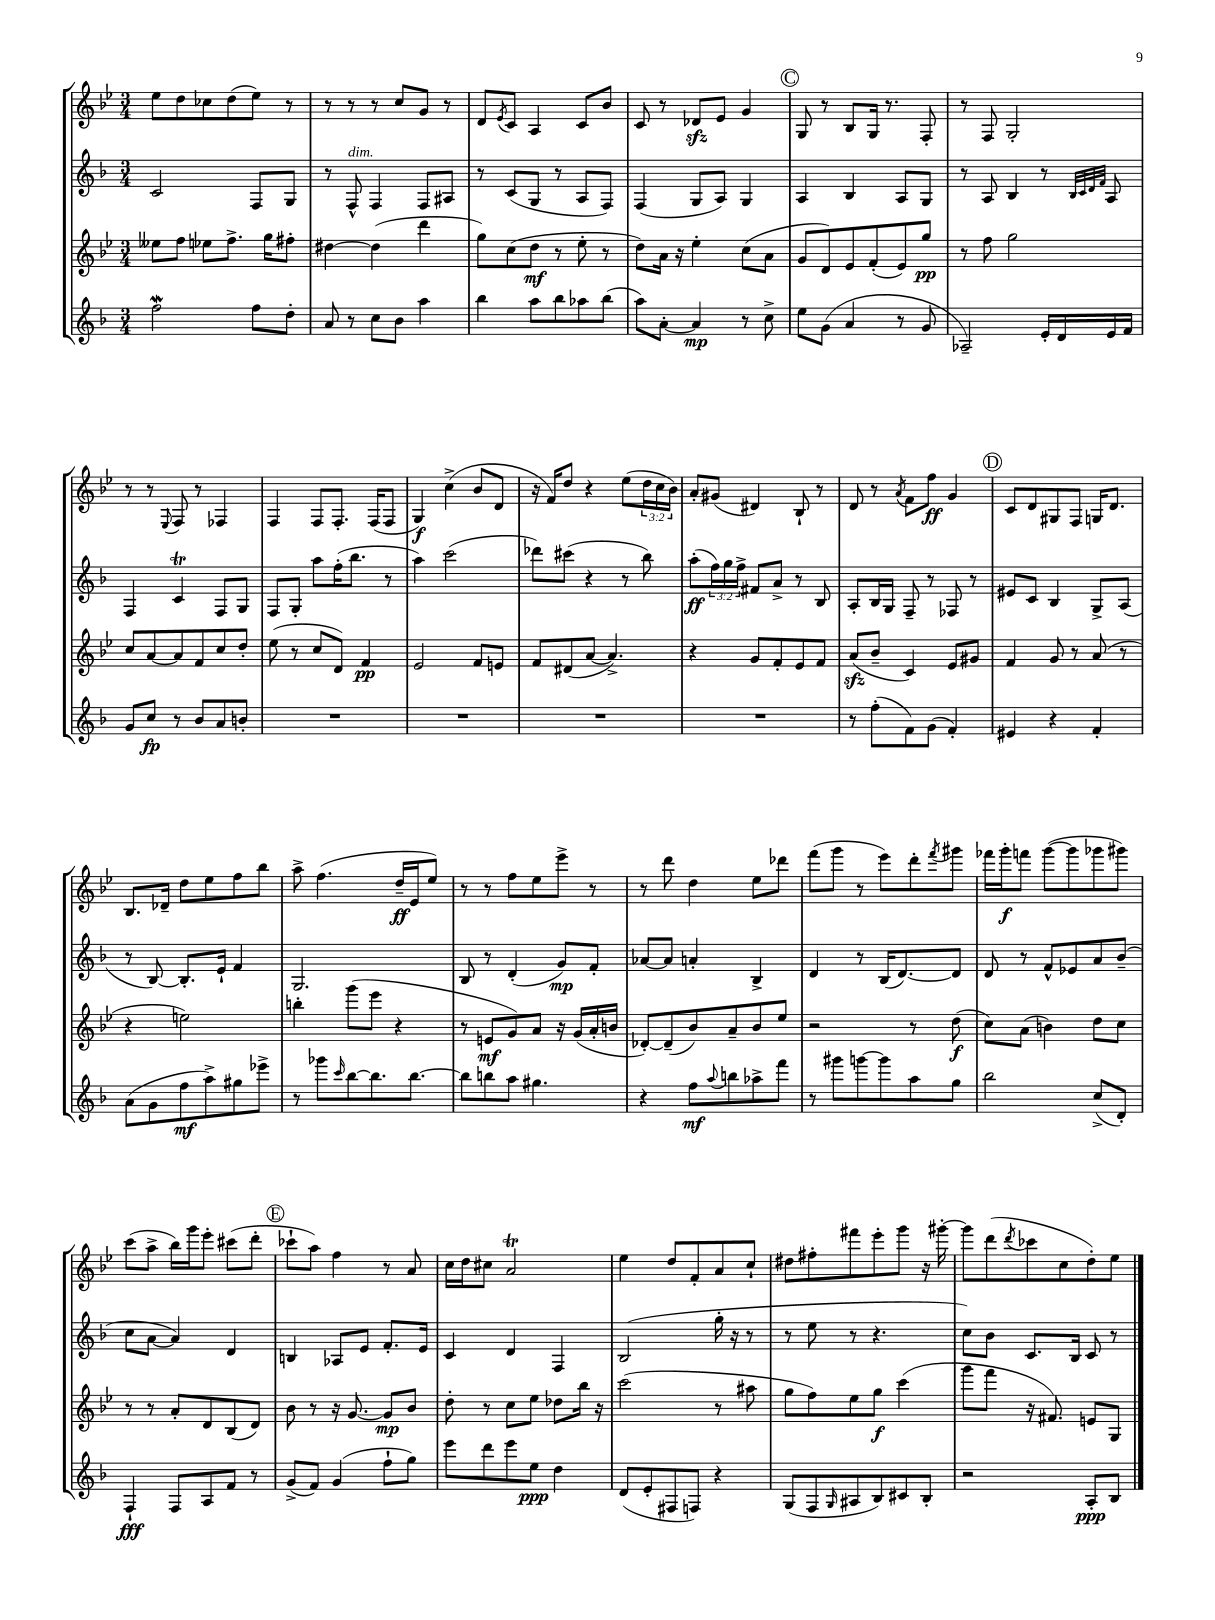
<<
\new StaffGroup <<
\new Staff = "s0" {
    \clef treble \key bes \major \numericTimeSignature \time 3/4 \override Staff.TupletNumber.text = #tuplet-number::calc-fraction-text
    ees''8 d''8 ces''8 d''8( ees''8) r8 |
    r8 r8 r8 c''8 g'8 r8 |
    d'8 \acciaccatura { ees'8 } c'8 a4 c'8 bes'8 |
    c'8 r8 des'8\sfz ees'8 g'4 |
    \mark \markup { \circle "C" } g8 r8 bes8 g16 r8. f8-. |
    r8 f8 g2-. |
    r8 r8 \appoggiatura { ees8 } f8 r8 fes4 |
    f4 f8 f8.-. f16( f8 |
    g4\f) c''4->( bes'8 d'8 |
    r16 f'16) d''8 r4 ees''8( \tuplet 3/2 { d''16 c''16 bes'16) } |
    a'8-. gis'8( dis'4) bes8-! r8 |
    d'8 r8 \acciaccatura { a'8 } f'8 f''8\ff g'4 |
    \mark \markup { \circle "D" } c'8 d'8 gis8 f8 g16 d'8. |
    bes8. des'16-- d''8 ees''8 f''8 bes''8 |
    a''8-> f''4.( d''16--\ff ees'16 ees''8) |
    r8 r8 f''8 ees''8 ees'''8-> r8 |
    r8 d'''8 d''4 ees''8 des'''8 |
    f'''8( g'''8 r8 ees'''8) d'''8-. \acciaccatura { f'''8 } gis'''8 |
    fes'''16 g'''16-.\f f'''8 g'''8~( g'''8 ges'''8 gis'''8) |
    c'''8( a''8-> bes''16) g'''16 ees'''8-. cis'''8( d'''8-. |
    \mark \markup { \circle "E" } ces'''8-! a''8) f''4 r8 a'8 |
    c''16 d''16 cis''8 a'2\trill |
    ees''4 d''8 f'8-. a'8 c''8-! |
    dis''8 fis''8-. fis'''8 ees'''8-. g'''8 r16 gis'''16~-. |
    gis'''8 d'''8( \acciaccatura { d'''8 } ces'''8 c''8 d''8-.) ees''8 \bar "|." |
}
\new Staff = "s1" {
    \clef treble \key f \major \numericTimeSignature \time 3/4 \override Staff.TupletNumber.text = #tuplet-number::calc-fraction-text
    c'2 f8 g8 |
    r8 f8-^^\markup { \italic "dim." } f4 f8 ais8 |
    r8 c'8( g8 r8 a8 f8) |
    f4( g8 a8) g4 |
    \mark \markup { \circle "C" } a4 bes4 a8 g8 |
    r8 a8 bes4 r8 \grace { bes32 c'32 d'32 f'32 } a8 |
    f4 c'4\trill f8 g8 |
    f8 g8-. a''8 f''16-.( bes''8. r8 |
    a''4) c'''2( |
    des'''8) cis'''8( r4 r8 bes''8) |
    a''8-.\ff( \tuplet 3/2 { f''16) g''16 f''16-> } fis'8 a'8-> r8 bes8 |
    a8-. bes16 g16 f8-- r8 fes8 r8 |
    \mark \markup { \circle "D" } eis'8 c'8 bes4 g8-> a8( |
    r8 bes8~) bes8.-. e'16-! f'4 |
    g2. |
    bes8 r8 d'4-.( g'8\mp) f'8-. |
    aes'8~ aes'8 a'4-. bes4-> |
    d'4 r8 bes16( d'8.~) d'8 |
    d'8 r8 f'8-^ ees'8 a'8 bes'8--( |
    c''8 a'8~ a'4) d'4 |
    \mark \markup { \circle "E" } b4 aes8 e'8 f'8.-. e'16 |
    c'4 d'4 f4 |
    bes2( g''16-. r16 r8 |
    r8 e''8 r8 r4. |
    c''8) bes'8 c'8. bes16 c'8 r8 \bar "|." |
}
\new Staff = "s2" {
    \clef treble \key bes \major \numericTimeSignature \time 3/4
    eeses''8 f''8 ees''8 f''8.-> g''16 fis''8-. |
    dis''4~ dis''4( d'''4 |
    g''8) c''8( d''8\mf r8 ees''8-. r8 |
    d''8) a'16 r16 ees''4-. c''8( a'8 |
    \mark \markup { \circle "C" } g'8 d'8) ees'8 f'8-.( ees'8) g''8\pp |
    r8 f''8 g''2 |
    c''8 a'8~ a'8 f'8 c''8 d''8-. |
    ees''8( r8 c''8 d'8) f'4\pp |
    ees'2 f'8 e'8 |
    f'8 dis'8( a'8~ a'4.->) |
    r4 g'8 f'8-. ees'8 f'8 |
    a'8\sfz( bes'8-- c'4) ees'8 gis'8 |
    \mark \markup { \circle "D" } f'4 g'8 r8 a'8( r8 |
    r4 e''2) |
    b''4-. g'''8( ees'''8 r4 |
    r8 e'8\mf g'8) a'8 r16 g'16( a'16-. b'16 |
    des'8~-.) des'8--( bes'8) a'8-- bes'8 ees''8 |
    r2 r8 d''8\f( |
    c''8) a'8( b'4) d''8 c''8 |
    r8 r8 a'8-. d'8 bes8( d'8) |
    \mark \markup { \circle "E" } bes'8 r8 r16 g'8.~ g'8\mp bes'8 |
    d''8-. r8 c''8 ees''8 des''8 bes''16 r16 |
    c'''2( r8 ais''8 |
    g''8 f''8) ees''8 g''8\f c'''4( |
    g'''8 f'''8 r16 fis'8.) e'8 g8 \bar "|." |
}
\new Staff = "s3" {
    \clef treble \key f \major \numericTimeSignature \time 3/4
    f''2\mordent f''8 d''8-. |
    a'8 r8 c''8 bes'8 a''4 |
    bes''4 a''8 bes''8 aes''8 bes''8( |
    a''8) a'8~-. a'4\mp r8 c''8-> |
    \mark \markup { \circle "C" } e''8 g'8( a'4 r8 g'8 |
    aes2--) e'16-. d'16 e'16 f'16 |
    g'8 c''8\fp r8 bes'8 a'8 b'8-. |
    R2. |
    R2. |
    R2. |
    R2. |
    r8 f''8-.( f'8) g'8( f'4-.) |
    \mark \markup { \circle "D" } eis'4 r4 f'4-. |
    a'8( g'8 f''8\mf a''8->) gis''8 ees'''8-> |
    r8 ges'''8 \grace { c'''16 } bes''8~ bes''8. bes''8.~ |
    bes''8 b''8 a''8 gis''4. |
    r4 f''8\mf \appoggiatura { a''8 } b''8 aes''8-> f'''8 |
    r8 gis'''8 g'''8~ g'''8 a''8 g''8 |
    bes''2 c''8->( d'8-.) |
    f4-!\fff f8 a8 f'8 r8 |
    \mark \markup { \circle "E" } g'8->( f'8) g'4( f''8-! g''8) |
    e'''8 d'''8 e'''8 e''8\ppp d''4 |
    d'8( e'8-. fis8 f8) r4 |
    g8( f8 \grace { g16 } ais8 bes8) cis'8 bes8-. |
    r2 a8-.\ppp bes8 \bar "|." |
}
>>
>>
\layout { \context { \Score \remove "Bar_number_engraver" } }
